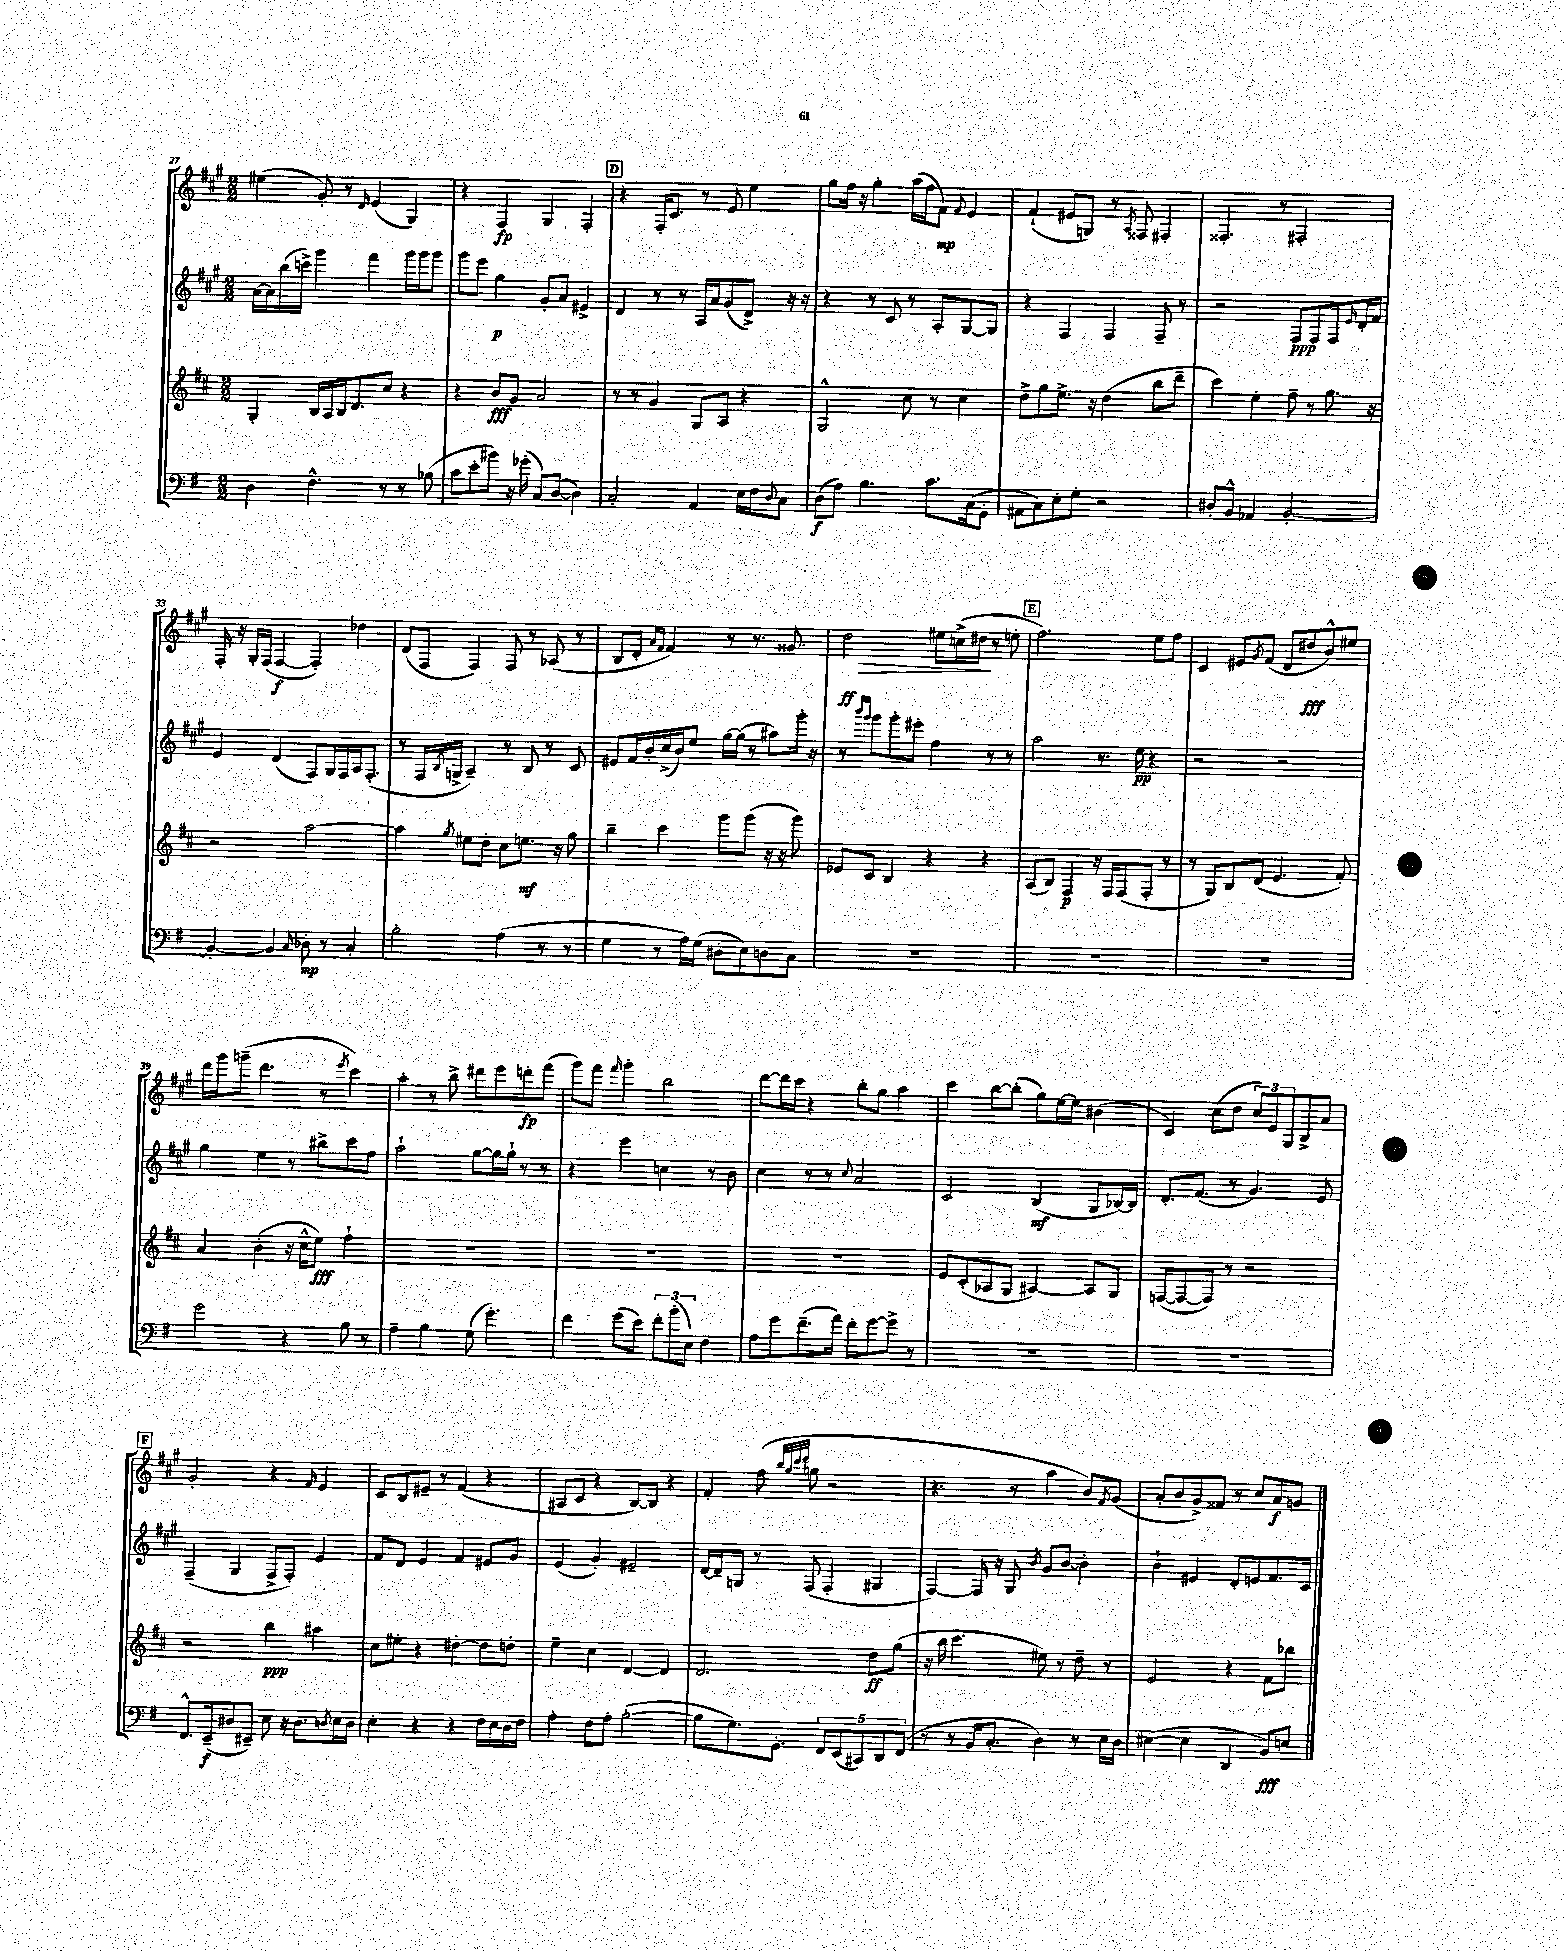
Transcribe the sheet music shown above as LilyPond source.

<<
\new StaffGroup <<
\new Staff = "s0" {
    \clef treble \key a \major \numericTimeSignature \time 2/2
    eis''4( gis'8-.) r8 \grace { d'16 } e'4( gis4) |
    r4 fis4\fp gis4 fis4-. |
    \mark \markup { \box "D" } r4 fis16-. cis'8. r8 e'8 e''4 |
    gis''8 fis''16 r16 gis''4-. a''16( fis''16 fis'8\mp) \appoggiatura { fis'8 } e'4 |
    fis'4-!( eis'8 g8) r8 \acciaccatura { a8 } fisis8 fis4-. |
    fisis4.-. r8 fis2-. |
    fis16-. r16 gis16-. fis16( fis4~\f fis4-.) des''4 |
    d'8( fis8 fis4) fis8 r8 aes8( r8 |
    b8 d'8-. \grace { a'16 fis'16 } fis'4) r8 r8. gisis'8. |
    d''2\ff\> eis''8 c''16->( dis''16\! r8 e''8-. |
    \mark \markup { \box "E" } fis''2.) e''8 fis''8 |
    cis'4 eis'8 \acciaccatura { gis'8 } fis'8( d'8 dis''8\fff b'8-^) eis''8 |
    d'''16 gis'''16 g'''8--( d'''4. r8 \acciaccatura { e'''8 } cis'''4) |
    a''4-. r8 b''8-> dis'''8 e'''8 d'''8-.\fp fis'''8( |
    gis'''8) fis'''8 \grace { fis'''16 } gis'''4-. b''2 |
    d'''8~ d'''16 cis'''16 r4 b''8-. gis''8 a''4 |
    cis'''4 b''8~ b''8-.( gis''8) e''16~ e''16 bis'4( |
    cis'4) cis''8( d''8 \tuplet 3/2 { cis''8) e'8 gis8 } b8-> a'8 |
    \mark \markup { \box "F" } gis'2-. r4 \grace { fis'16 } e'4 |
    cis'8 b8 eis'8-- r8 fis'4( r4 |
    ais8 cis'8 r4 b8~) b8 r4 |
    fis'4-. fis''8( \grace { b''32 gis''32 cis'''32 d'''32 } g''8 r2 |
    r4. r8 a''4 b'8) \acciaccatura { fis'8 } gis'8( |
    a'8-. b'8 gis'8->) fisis'8 r8 cis''8 a'8\f g'8 \bar "|." |
}
\new Staff = "s1" {
    \clef treble \key a \major \numericTimeSignature \time 2/2
    a'16~ a'16 b''16( c'''16->) gis'''4 fis'''4 gis'''16 gis'''16 gis'''8 |
    gis'''8 e'''8 gis''4\p gis'8-. a'8 eis'4-> |
    \mark \markup { \box "D" } d'4 r8 r8 a16 a'16 gis'8( d'8->) r16 r16 |
    r4 r8 cis'8 r8 a8-. gis8~ gis8 |
    r4 fis4 fis4 fis8-- r8 |
    r2 fis8\ppp fis8 fis8 \grace { e'16 } d'16-. fis'16 |
    e'4 d'4( fis8) gis16 fis16 a16 fis8.-.( |
    r8 fis16 \acciaccatura { b8 } g16-> a4--) r8 b8 r8 cis'8 |
    eis'8 fis'16 b'16-. cis''16->( b'16) e''8 gis''16~ gis''16( r8 ais''8) gis'''16-. r16 |
    r8 \grace { b'''16 gis'''16 } gis'''8 gis'''8-. eis'''8-. fis''4 r8 r8 |
    \mark \markup { \box "E" } a''2 r8. e''16\pp r4 |
    r2 r2 |
    gis''4 e''4 r8 bis''8-> cis'''8 fis''8 |
    a''2-! gis''8~ gis''16 gis''16-! r8 r8 |
    r4 e'''4 c''4 r8 b'8 |
    cis''4 r8 r8 \appoggiatura { cis''8 } a'2 |
    cis'2 b4\mf( gis8 bes16~) bes16 |
    d'8.-. fis'8.( r8 gis'4.) e'8 |
    \mark \markup { \box "F" } fis4--( gis4 fis8-> fis8-.) e'4 |
    fis'8 d'8 e'4 fis'4 eis'8 gis'8 |
    e'4( gis'4-.) eis'2-- |
    d'16~ d'16-- g8 r8 fis8( fis4-. gis4 |
    fis4~) fis16 r16 gis8 \acciaccatura { b'8 } gis'8 b'8~ b'4-. |
    b'4-! eis'4 d'8-. e'8 fis'8. cis'16 \bar "|." |
}
\new Staff = "s2" {
    \clef treble \key d \major \numericTimeSignature \time 2/2
    g4-. b16 a16 b16 d'8. cis''8 r4 |
    r4 b'8\fff g'8 a'2 |
    \mark \markup { \box "D" } r8 r8 g'4 g8 a8 r4 |
    g2-^ cis''8 r8 cis''4 |
    d''8-> g''8 e''8.-> r16 d''4( b''8 d'''8-- |
    cis'''4) e''4-. fis''8-- r8 g''8. r16 |
    r2 a''2~ |
    a''4 \acciaccatura { g''8 } eis''8 d''8-. cis''8 e''8.\mf r16 g''8 |
    b''4-- cis'''4 g'''8 g'''8( r16 r16 g'''8) |
    ees'8 cis'8 b4 r4 r4 |
    \mark \markup { \box "E" } a8( b8) fis4\p r16 fis16 fis8( fis8-. r8 |
    r8 g8) b8 d'8( e'4. fis'8-.) |
    a'4 b'4-.( r16 cis''16-^ e''8\fff) fis''4-! |
    R1 |
    R1 |
    R1 |
    e'8 cis'8-.( aes8 g8 ais4~) ais8 g8 |
    f8~( f8~ f8) r8 r2 |
    \mark \markup { \box "F" } r2 b''4\ppp ais''4 |
    cis''8 eis''8-. r4 dis''4~-. dis''8 d''8-. |
    e''4-- cis''4 d'4~ d'4 |
    d'2. d''8\ff g''8( |
    r16 b''16 cis'''4. eis''8) r8 d''8-- r8 |
    e'2 r4 fis'8 bes''8 \bar "|." |
}
\new Staff = "s3" {
    \clef bass \key g \major \numericTimeSignature \time 2/2
    d4 fis4.-^ r8 r8 bes8( |
    c'8 e'8-. bis'8) r16 ges'16-.( c8) d8~( d4) |
    \mark \markup { \box "D" } c2-. a,4 e16 fis16 \appoggiatura { d8 } c8 |
    d8\f( a8) b4. c'8. c16( g,8-. |
    ais,8 c8) e8-. g8-. r2 |
    dis8-. b,8-^ aes,4 b,2~-. |
    b,4~-. b,4 \grace { c16 } des8-.\mp r8 c4-. |
    b2-. a4( r8 r8 |
    g4 r8 a16) g16( dis8-. e8) d8 c8 |
    R1 |
    \mark \markup { \box "E" } R1 |
    R1 |
    g'2 r4 b8 r8 |
    a4-- b4 g8( g'4.-.) |
    fis'4 g'8( e'8) \tuplet 3/2 { fis'8-. b'8-.( e8) } fis4 |
    a8 g'8 fis'8.--( a'16) fis'8-. g'8~ g'8-> r8 |
    R1 |
    R1 |
    \mark \markup { \box "F" } fis,8.-^ e,16--\f( dis8 eis,8--) e8 r16 dis8. \acciaccatura { d8 } e16 d16 |
    e4-. r4 r4 fis16 e16 d16 fis16 |
    a4-. fis8 a8-. b2~-.( |
    b8 g8.) g,8.-. \tuplet 5/4 { fis,8 e,8( cis,8) d,8 fis,8( } |
    r8 r8 b,16 c8.-. d4) r8 e16 d16 |
    eis4~( eis4 d,4 b,8\fff) e8 \bar "|." |
}
>>
>>
\layout { \context { \Score currentBarNumber = #27 } }
